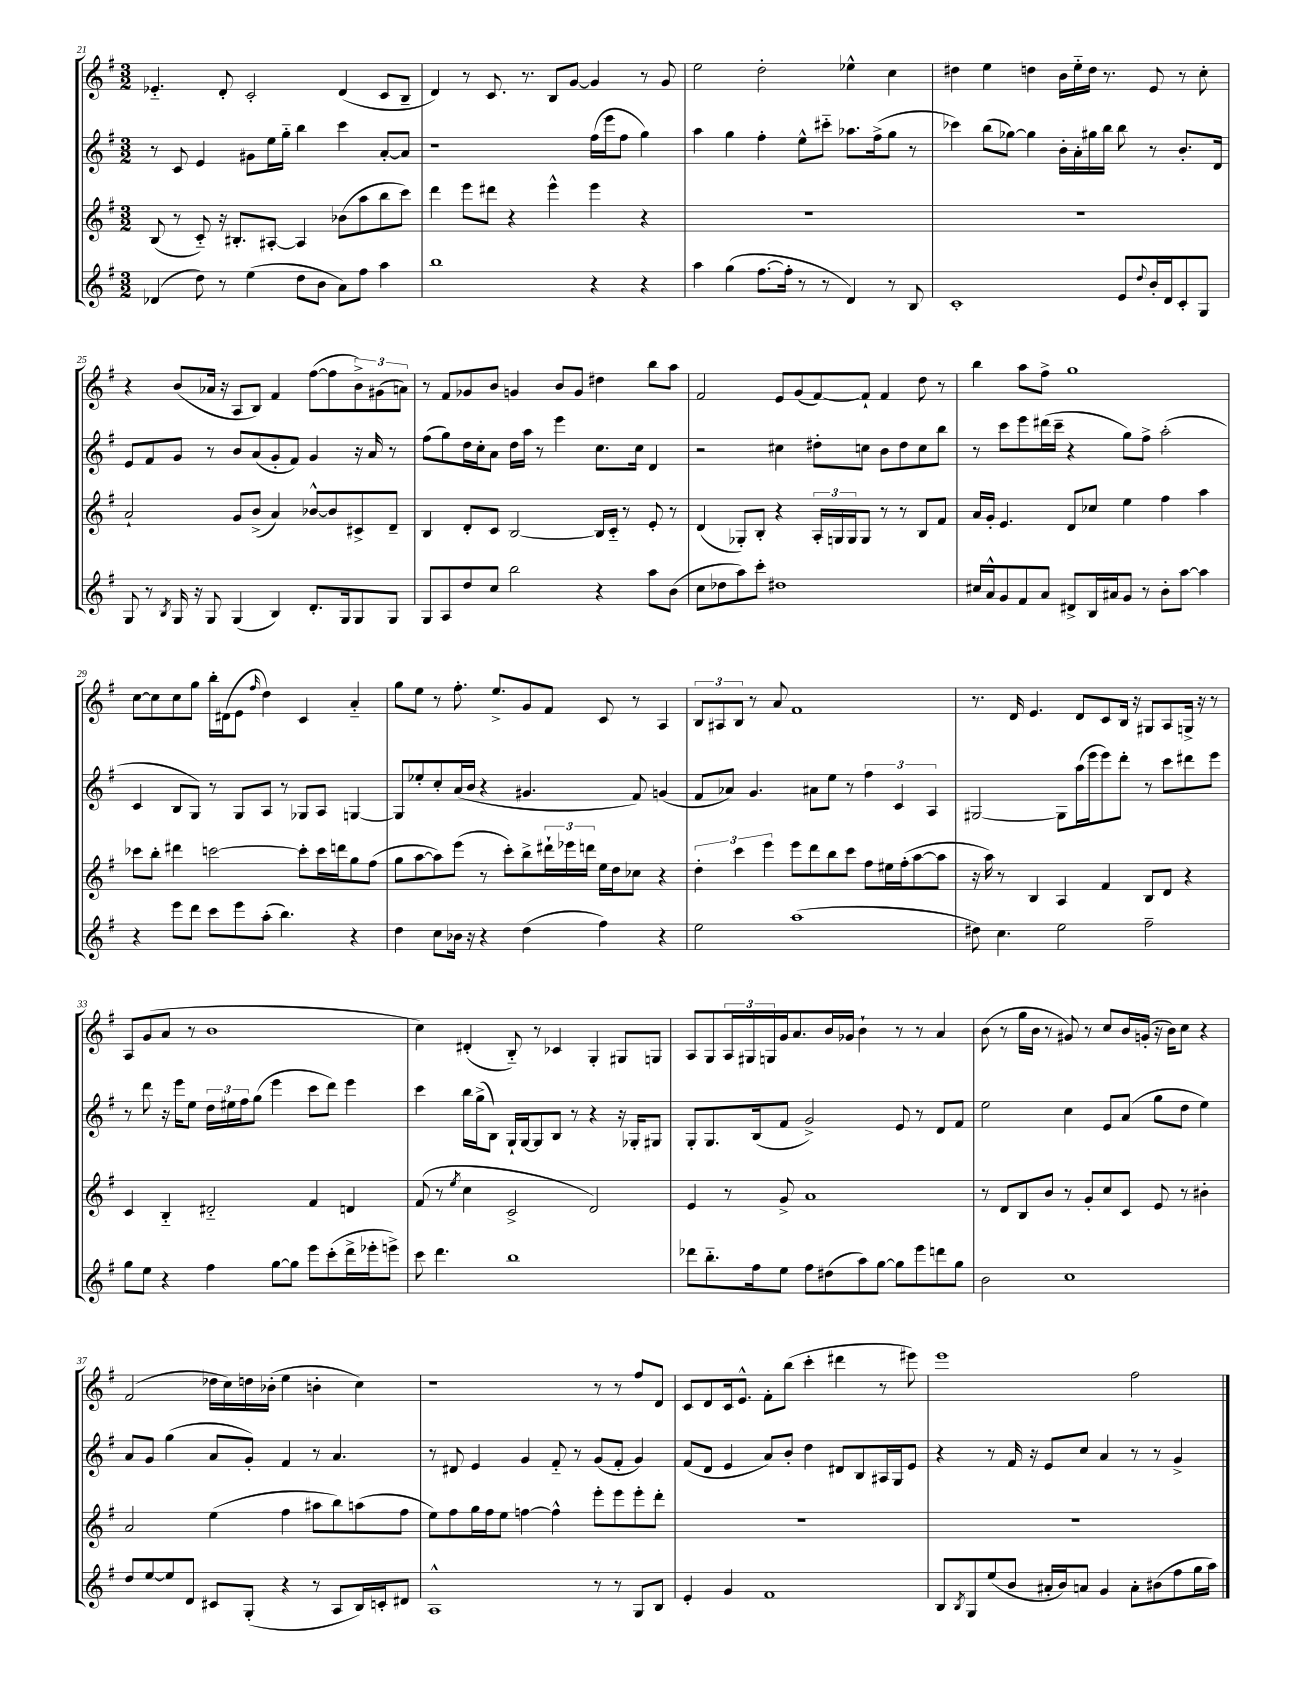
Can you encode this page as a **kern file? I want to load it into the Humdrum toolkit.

**kern	**kern	**kern	**kern
*staff4	*staff3	*staff2	*staff1
*clefG2	*clefG2	*clefG2	*clefG2
*k[f#]	*k[f#]	*k[f#]	*k[f#]
*M3/2	*M3/2	*M3/2	*M3/2
(4d-	(8B	8r	4.e-'~
.	8r	8c	.
8dd)	8c'~)	4e	.
8r	16r	.	8d'
.	8.B#'	.	.
(4ee	.	8g#	2c'
.	[8A#'	16ee	.
.	.	16gg'~	.
8dd	4A#]	4bb	.
8b	.	.	.
8a)	(8b-	4ccc	(4d
8ff#	8aa	.	.
4aa	8bb	[8a'	8c
.	8ccc)	8a]	8B~
=	=	=	=
1bb	4ddd	1r	4d)
.	8eee	.	8r
.	8ddd#	.	8.c
.	4r	.	.
.	.	.	8.r
.	4eee^^	.	8B
.	.	.	[8g
4r	4eee	(16ff#	4g]
.	.	16eee	.
.	.	8ff#	.
4r	4r	4gg)	8r
.	.	.	8g
=	=	=	=
4aa	1.r	4aa	2ee
(4gg	.	4gg	.
[8.ff#	.	4ff#'	2dd'
16ff#']	.	.	.
8r	.	8ee^^	.
8r	.	8ccc#'~	.
4d)	.	8.aa-	4ee-^^
.	.	(16ff#^	.
8r	.	8gg	4cc
8B	.	8r	.
=	=	=	=
1c'	1.r	4ccc-)	4dd#
.	.	(8bb	4ee
.	.	[8gg-)	.
.	.	4gg-]	4dd
.	.	16b'	16b
.	.	16a'	16ee'~
.	.	16gg#	16dd
.	.	16bb	8.r
8e	.	8bb	.
8qqdd	.	.	.
16b'	.	8r	8e
16d	.	.	.
8c'	.	8.b'	8r
8G	.	.	8cc'
.	.	16d	.
=	=	=	=
8G	2a`	8e	4r
8r	.	8f#	.
8qB	.	.	.
16G	.	8g	(8b
16r	.	.	.
8G	.	8r	16a-
.	.	.	16r
(4G	8g	8b	8A
.	(8b^	(8a	8B)
4B)	4a)	8g'	4f#
.	.	8f#)	.
8.d'	[8b-^^	4g	([8ff#
.	8b-]	.	8ff#]
16G	.	.	.
8G	8c#^	16r	12b^)
.	.	16a	.
.	.	.	(12g#
8G	8d~	8r	.
.	.	.	12a)
=	=	=	=
8G	4B	(8ff#	8r
8A	.	8gg)	8f#
8dd	8d'	16dd	8g-
.	.	16cc'	.
8cc	8c	8a	8b
2bb	[2B	16dd	4g
.	.	16aa	.
.	.	8r	.
.	.	4eee	8b
.	.	.	8g
4r	16B]	8.cc	4dd#
.	16c'~	.	.
.	8r	.	.
.	.	16cc	.
8aa	8e'	4d	8bb
(8b	8r	.	8aa
=	=	=	=
8cc	(4d	2r	2f#
8dd-	.	.	.
8aa)	8G-')	.	.
8ccc'	8B'	.	.
1dd#	4r	4cc#	8e
.	.	.	(8g
.	24A'	8dd#'	[8f#)
.	24G	.	.
.	24G	.	.
.	8G	8cc	8f#`]
.	8r	8b	4f#
.	8r	8dd#	.
.	8B	8cc	8dd
.	8f#	8bb	8r
=	=	=	=
16cc#	16a	8r	4bb
16a^^	16g'	.	.
8g	4.e	8ccc	.
8f#	.	8eee	8aa
8a	.	(16ddd#	8ff#^
.	.	16ccc~	.
8d#^	8d	4r	1gg
16B	8cc-	.	.
16a#	.	.	.
8g	4ee	8gg)	.
8r	.	8ff#^	.
8b'	4ff#	(2aa'	.
[8aa	.	.	.
4aa]	4aa	.	.
=	=	=	=
4r	8ccc-	4c	[8cc
.	8bb'	.	8cc]
8eee	4ddd#	8B	8cc
8ddd	.	8G)	8gg
8ccc	[2ccc	8r	16bb'
.	.	.	(16d#
8eee	.	8G	8e
.	.	.	16qqff#
(8aa'	.	8A	4dd)
4.bb)	.	8r	.
.	8ccc']	8G-	4c
.	16ccc	8A	.
.	16ddd	.	.
4r	8gg	[4G	4a'~
.	(8ff#	.	.
=	=	=	=
4dd	8gg	8G]	8gg
.	[8aa	8ee-'	8ee
8cc	8aa])	8cc'	8r
16b-	(8eee	(16a	8.ff#'
16r	.	16b	.
4r	8r	4r	.
.	.	.	8.ee^
.	8ccc')	.	.
(4dd	8bb^	4.g#	8g
.	24ddd#`	.	8f#
.	24eee-	.	.
.	24ddd	.	.
4ff#)	16ee	.	8c
.	16dd	.	.
.	8cc-	8f#)	8r
4r	4r	(4g	4A
=	=	=	=
2ee	6dd'	8f#	12B
.	.	.	12A#
.	.	8a-)	.
.	6ccc	.	12B
.	.	4.g	8r
.	6eee	.	.
.	.	.	8a
(1aa	8eee	.	1f#
.	8ddd	8a#	.
.	8bb	8ee	.
.	8ccc	8r	.
.	8ff#	6ff#	.
.	16ee#	.	.
.	.	6c	.
.	(16ff#'	.	.
.	[8aa	.	.
.	.	6A	.
.	8aa]	.	.
=	=	=	=
8dd#)	16r	[2G#	8.r
.	16aa)	.	.
4.cc	8r	.	.
.	.	.	16d
.	4B	.	4.e
2ee	4A	8G#]	.
.	.	(16aa	8d
.	.	16eee	.
.	4f#	8eee)	8c
.	.	8ddd'	16B
.	.	.	16r
2ff#~	8B	8r	8G#
.	8d	8ccc	8A
.	4r	8ddd#	16G^
.	.	.	16r
.	.	8eee	8r
=	=	=	=
8gg	4c	8r	8A
8ee	.	8ddd	(8g
4r	4B'~	16r	8a
.	.	16eee	.
.	.	8ee	8r
4ff#	2d#'~	24dd	1b
.	.	24ee#	.
.	.	24ff#	.
.	.	(8gg	.
[8gg	.	4eee	.
8gg]	.	.	.
8eee	4f#	8ccc	.
(8ccc'	.	8ddd)	.
16ddd^	4d	4eee	.
16eee-'	.	.	.
8eee^)	.	.	.
=	=	=	=
8ccc	(8f#	4ccc	4cc)
4.ddd	8r	.	.
.	8qee	.	.
.	4cc	16bb	(4d#'
.	.	(16gg^	.
.	.	8B)	.
1bb	2c^	16G`	8B'~)
.	.	[16G	.
.	.	8G]	8r
.	.	8B	4c-
.	.	8r	.
.	2d)	4r	4G'
.	.	16r	8G#
.	.	16G-'	.
.	.	8G#	8G
=	=	=	=
8ddd-	4e	8G'	8A
8.bb'~	.	8.G	8G
.	8r	.	24A
.	.	.	24G#
16ff#	.	(16B	.
.	.	.	24G
8ee	8g^	8f#	16g
.	.	.	8.a
8ff#	1a	2g^)	.
(8dd#	.	.	16b
.	.	.	16g-
8aa)	.	.	4b`
[8gg	.	.	.
8gg]	.	8e	8r
8eee	.	8r	8r
8ddd	.	8d	4a
8gg	.	8f#	.
=	=	=	=
2b	8r	2ee	(8b
.	8d	.	8r
.	8B	.	16gg
.	.	.	16b
.	8b	.	8r
1cc	8r	4cc	8g#)
.	8g'	.	8r
.	8cc	8e	8cc
.	8c	(8a	16b
.	.	.	(16g'
.	8e	8gg	16r
.	.	.	16b)
.	8r	8dd	8cc
.	4b#'	4ee)	4r
=	=	=	=
8dd	2a	8a	(2f#
[8ee	.	8g	.
8ee]	.	(4gg	.
8d	.	.	.
8c#	(4ee	8a	16dd-
.	.	.	16cc)
(8G'	.	8g')	16dd
.	.	.	(16b-'
4r	4ff#	4f#	4ee
8r	8aa#	8r	4b'
8A	8bb)	4.a	.
16B)	(8aa	.	4cc)
16c'	.	.	.
8d#	8ff#	.	.
=	=	=	=
1A^^	8ee)	8r	1r
.	8ff#	8d#	.
.	16gg	4e	.
.	16ff#	.	.
.	8ee	.	.
.	[4ff	4g	.
.	4ff^^]	8f#'~	.
.	.	8r	.
8r	8eee'	(8g	8r
8r	8eee	8f#'	8r
8G	8eee'	4g)	8ff#
8B	8ddd'	.	8d
=	=	=	=
4e'	1.r	(8f#	8c
.	.	8d	8d
4g	.	4e	16c
.	.	.	8.e^^
1f#	.	8a)	8f#'
.	.	8b'	(8bb
.	.	4dd	4ccc'
.	.	8d#	4ddd#
.	.	8B	.
.	.	16A#	8r
.	.	16G	.
.	.	8e	8eee#)
=	=	=	=
8B	1.r	4r	1eee
8qB	.	.	.
8G	.	.	.
(8ee	.	8r	.
8b	.	16f#	.
.	.	16r	.
16a#'	.	8e	.
16b)	.	.	.
8a	.	8cc	.
4g	.	4a	.
8a'	.	8r	2ff#
(8b#	.	8r	.
8ff#	.	4g^	.
16gg	.	.	.
16aa)	.	.	.
==	==	==	==
*-	*-	*-	*-
